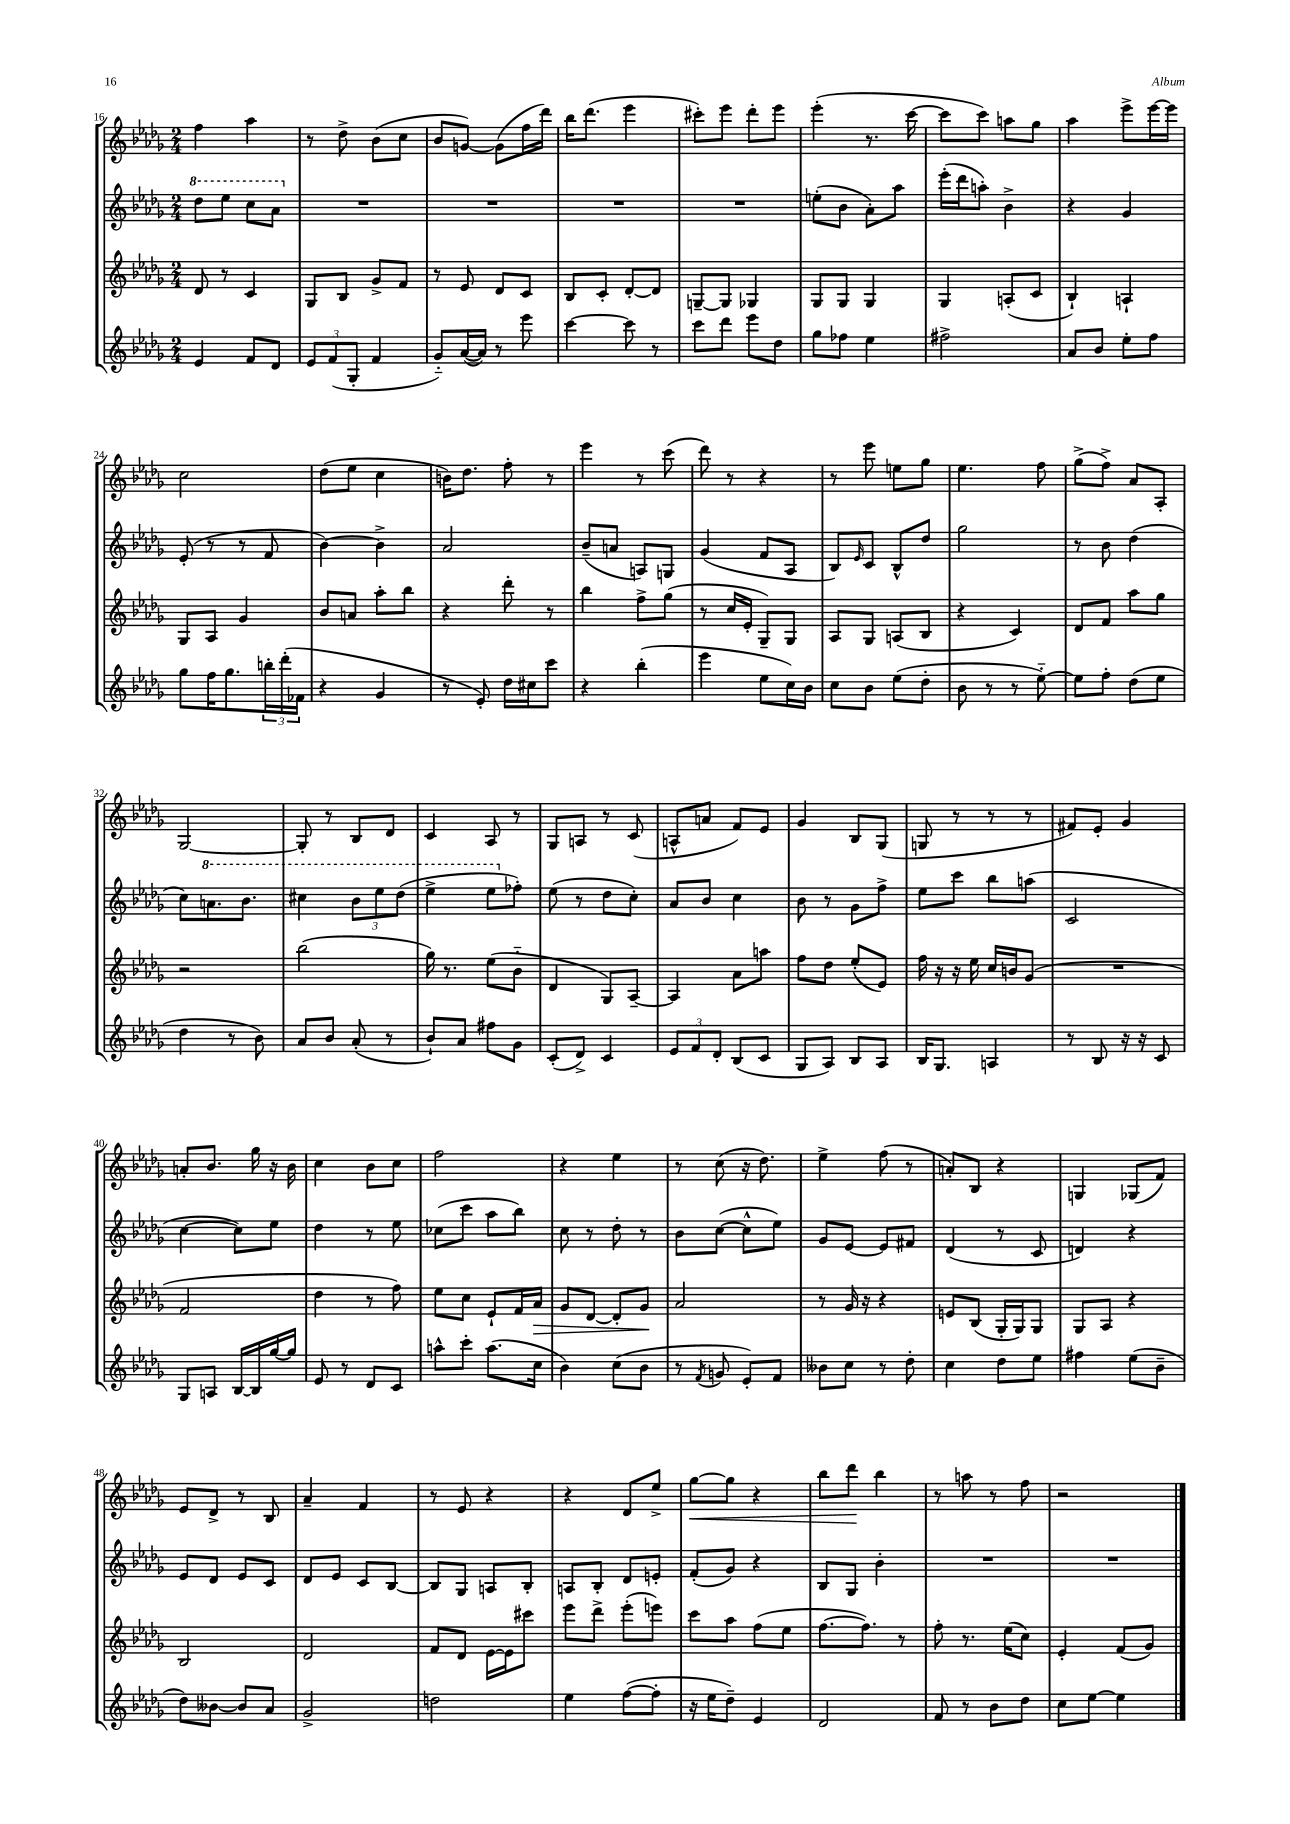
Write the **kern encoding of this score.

**kern	**kern	**kern	**kern
*staff4	*staff3	*staff2	*staff1
*clefG2	*clefG2	*clefG2	*clefG2
*k[b-e-a-d-g-]	*k[b-e-a-d-g-]	*k[b-e-a-d-g-]	*k[b-e-a-d-g-]
*M2/4	*M2/4	*M2/4	*M2/4
4e-/	8d-/	8ddd-\L	4ff\
.	8r	8eee-\J	.
8f/L	4c/	8ccc\L	4aa-\
8d-/J	.	8aa-\J	.
=	=	=	=
12e-/L	8G-/L	2r	8r
(12f/	.	.	.
.	8B-/J	.	8dd-^\
12G-'/J	.	.	.
4f/	8g-^/L	.	(8b-\L
.	8f/J	.	8cc\J
=	=	=	=
8g-'~/L)	8r	2r	8b-/L
([16a-/L	8e-/	.	[8g/J)
16a-/]JJ)	.	.	.
8r	8d-/L	.	(8g\]L
8eee-\	8c/J	.	16ff\L
.	.	.	16ddd-\JJ)
=	=	=	=
[4ccc\	8B-/L	2r	16bb-\LK
.	.	.	(8.ddd-\J
.	8c'/J	.	.
8ccc\]	[8d-'/L	.	4eee-\
8r	8d-/]J	.	.
=	=	=	=
8ccc\L	[8G~/L	2r	8ccc#'\L)
8ddd-\J	8G/]J	.	8eee-\J
8eee-\L	4G-/	.	8ddd-'\L
8dd-\J	.	.	8eee-\J
=	=	=	=
8gg-\L	8G-/L	(8ee'\L	(4eee-'\
8ff-\J	8G-/J	8b-\J	.
4ee-\	4G-/	8a-'\L)	8.r
.	.	8aa-\J	.
.	.	.	[16ccc\
=	=	=	=
2ff#^\	4G-/	(16eee-'\LL	8ccc\]L
.	.	16ddd-\J	.
.	.	8aa'\J)	8ccc\J)
.	(8A'/L	4b-^\	8aa\L
.	8c/J	.	8gg-\J
=	=	=	=
8a-/L	4B-`/)	4r	4aa-\
8b-/J	.	.	.
8ee-'\L	4A`/	4g-/	8eee-^\L
8ff\J	.	.	[16eee-\L
.	.	.	16eee-\]JJ
=	=	=	=
8gg-\L	8G-/L	(8e-'/	2cc\
16ff\K	8A-/J	8r	.
8.gg-\	.	.	.
.	4g-/	8r	.
24bb'\L	.	8f/	.
(24ddd-'\	.	.	.
24f-\JJ	.	.	.
=	=	=	=
4r	8b-/L	[4b-\)	(8dd-\L
.	8a/J	.	8ee-\J
4g-/	8aa-'\L	4b-^\]	4cc\
.	8bb-\J	.	.
=	=	=	=
8r	4r	2a-/	16b\LK)
.	.	.	8.dd-\J
8e-'/)	.	.	.
16dd-\LL	8ddd-'\	.	8ff'\
16cc#\J	.	.	.
8ccc\J	8r	.	8r
=	=	=	=
4r	4bb-\	(8b-~/L	4eee-\
.	.	8a/J	.
(4bb-'\	8ff^\L	8A/L)	8r
.	(8gg-\J	8G/J	(8ccc\
=	=	=	=
4eee-\	8r	(4g-/	8ddd-\)
.	16cc/LL	.	8r
.	16e-'/JJ	.	.
8ee-\L	8G-~/L)	8f/L	4r
16cc\L)	8G-/J	8A-/J	.
16b-\JJ	.	.	.
=	=	=	=
8cc\L	8A-/L	8B-/L)	8r
.	.	16qqe-/	.
8b-\J	8G-/J	8c/J	8eee-\
(8ee-\L	(8A/L	8B-^^/L	8ee\L
8dd-'\J	8B-/J	8dd-/J	8gg-\J
=	=	=	=
8b-\	4r	2gg-\	4.ee-\
8r	.	.	.
8r	4c/)	.	.
[8ee-'~\)	.	.	8ff\
=	=	=	=
8ee-\]L	8d-/L	8r	(8gg-^\L
8ff'\J	8f/J	8b-\	8ff^\J)
(8dd-\L	8aa-\L	(4dd-\	8a-/L
8ee-\J	8gg-\J	.	8A-'/J
=	=	=	=
4dd-\	2r	8cc\L)	[2G-/
.	.	8.aa\	.
8r	.	.	.
.	.	8.bb-\J	.
8b-\)	.	.	.
=	=	=	=
8a-/L	(2bb-\	4ccc#\	8G-'/]
8b-/J	.	.	8r
(8a-'/	.	12bb-\L	8B-/L
.	.	12eee-\	.
8r	.	.	8d-/J
.	.	(12ddd-\J	.
=	=	=	=
8b-`/L)	16gg-\)	4eee-^\	4c/
.	8.r	.	.
8a-/J	.	.	.
8ff#\L	(8ee-\L	8eee-\L	8A-/
8g-\J	8b-'~\J	8ff-'\J)	8r
=	=	=	=
(8c'/L	4d-/	(8ee-\	8G-/L
8d-^/J)	.	8r	8A/J
4c/	8G-/L)	8dd-\L	8r
.	[8A-~/J	8cc'\J)	(8c/
=	=	=	=
12e-/L	4A-/]	8a-/L	8A^^/L
12f/	.	.	.
.	.	8b-/J	8a/J
12d-'/J	.	.	.
(8B-/L	8a-\L	4cc\	8f/L)
8c/J	8aa\J	.	8e-/J
=	=	=	=
8G-/L	8ff\L	8b-\	4g-/
8A-/J)	8dd-\J	8r	.
8B-/L	(8ee-'/L	8g-\L	8B-/L
8A-/J	8e-/J)	8ff^\J	(8G-/J
=	=	=	=
16B-/LK	16ff\	8ee-\L	8G/
8.G-/J	16r	.	.
.	16r	8ccc\J	8r
.	16ee-\	.	.
4A/	16cc/LL	8bb-\L	8r
.	16b/J	.	.
.	(8g-/J	(8aa\J	8r
=	=	=	=
8r	2r	2c/	8f#/L)
8B-/	.	.	8e-'/J
16r	.	.	4g-/
16r	.	.	.
8c/	.	.	.
=	=	=	=
8G-/L	2f/	[4cc\	8a'/L
8A/J	.	.	8.b-/J
[16B-/LL	.	8cc\]L)	.
16B-/]	.	.	16gg-\
[16gg-/	.	8ee-\J	16r
16gg-/]JJ	.	.	16b-\
=	=	=	=
8e-/	4dd-\	4dd-\	4cc\
8r	.	.	.
8d-/L	8r	8r	8b-\L
8c/J	8ff\)	8ee-\	8cc\J
=	=	=	=
8aa^^\L	8ee-\L	(8cc-\L	2ff\
8ccc'\J	8cc\J	8ccc\J	.
(8.aa\L	8e-`/L	8aa-\L	.
.	16f/L	8bb-\J)	.
16cc\Jk	16a-/JJ	.	.
=	=	=	=
4b-\)	8g-/L	8cc\	4r
.	[8d-/J	8r	.
(8cc\L	8d-'/]L	8dd-'\	4ee-\
8b-\J	8g-/J	8r	.
=	=	=	=
8r	2a-/	8b-\L	8r
8qf/	.	.	.
8g/	.	([8cc\J	(8cc\
8e-'/L)	.	8cc^^\]L	16r
.	.	.	8.dd-\)
8f/J	.	8ee-\J)	.
=	=	=	=
8b--\L	8r	8g-/L	4ee-^\
8cc\J	16g-/	[8e-/J	.
.	16r	.	.
8r	4r	8e-/]L	(8ff\
8dd-'\	.	8f#/J	8r
=	=	=	=
4cc\	8e/L	(4d-/	8a'/L)
.	(8B-/J	.	8B-/J
8dd-\L	16G-'/LL	8r	4r
.	16G-/J)	.	.
8ee-\J	8G-/J	8c/	.
=	=	=	=
4ff#\	8G-/L	4d/)	4G/
.	8A-/J	.	.
(8ee-\L	4r	4r	(8G-/L
8b-~\J	.	.	8f/J)
=	=	=	=
8dd-\L)	2B-/	8e-/L	8e-/L
[8b--\J	.	8d-/J	8d-^/J
8b--/]L	.	8e-/L	8r
8a-/J	.	8c/J	8B-/
=	=	=	=
2g-^/	2d-/	8d-/L	4a-~/
.	.	8e-/J	.
.	.	8c/L	4f/
.	.	[8B-/J	.
=	=	=	=
2dd\	8f/L	8B-/]L	8r
.	8d-/J	8G-/J	8e-/
.	[16e-\LL	8A/L	4r
.	16e-\]J	.	.
.	8ccc#\J	8B-'/J	.
=	=	=	=
4ee-\	8eee-\L	8A/L	4r
.	8ddd-^\J	8B-'/J	.
([8ff\L	(8eee-'\L	8d-/L	8d-/L
8ff'\]J	8eee\J)	8e'/J	8ee-^/J
=	=	=	=
16r	8ccc\L	(8f'/L	[8gg-\L
16ee-\LK	.	.	.
8dd-~\J)	8aa-\J	8g-/J)	8gg-\]J
4e-/	(8ff\L	4r	4r
.	8ee-\J	.	.
=	=	=	=
2d-/	[8.ff\L	8B-/L	8bb-\L
.	.	8G-/J	8ddd-\J
.	8.ff\]J)	.	.
.	.	4b-'\	4bb-\
.	8r	.	.
=	=	=	=
8f/	8ff'\	2r	8r
8r	8.r	.	8aa\
8b-\L	.	.	8r
.	(16ee-\LK	.	.
8dd-\J	8cc\J)	.	8ff\
=	=	=	=
8cc\L	4e-'/	2r	2r
[8ee-\J	.	.	.
4ee-\]	(8f/L	.	.
.	8g-/J)	.	.
==	==	==	==
*-	*-	*-	*-
